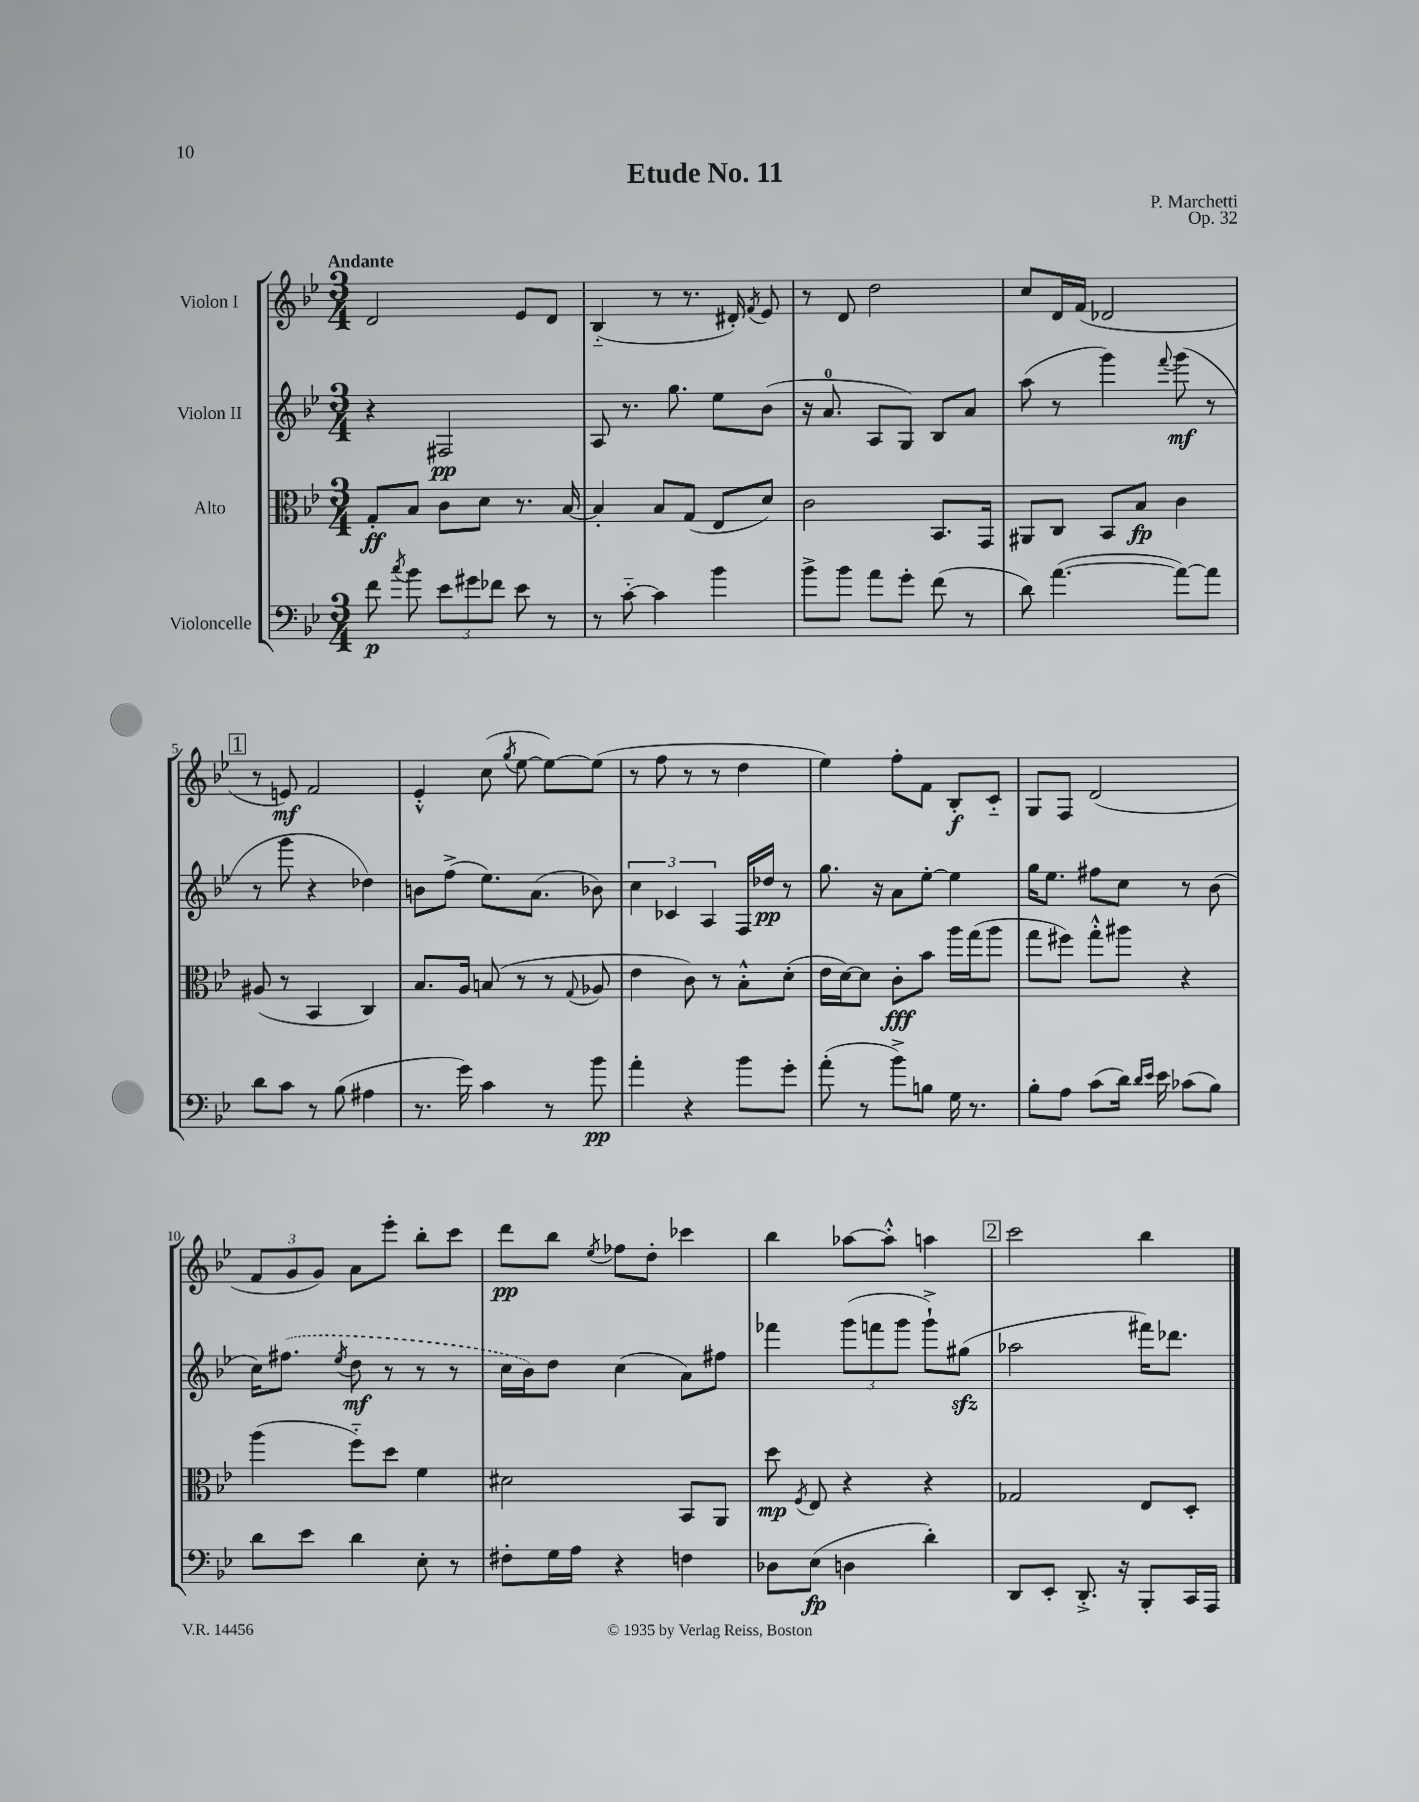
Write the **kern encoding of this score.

**kern	**dynam	**kern	**dynam	**kern	**dynam	**kern	**dynam
*part4	*part4	*part3	*part3	*part2	*part2	*part1	*part1
*staff4	*staff4	*staff3	*staff3	*staff2	*staff2	*staff1	*staff1
*I"Violoncelle	*	*I"Alto	*	*I"Violon II	*	*I"Violon I	*
*clefF4	*	*clefC3	*	*clefG2	*	*clefG2	*
*k[b-e-]	*	*k[b-e-]	*	*k[b-e-]	*	*k[b-e-]	*
*M3/4	*	*M3/4	*	*M3/4	*	*M3/4	*
=1	=1	=1	=1	=1	=1	=1	=1
!	!	!	!	!	!	!LO:TX:a:B:t=Andante	!
8f\	p	8G'/L	ff	4r	.	2d/	.
8qcc/	.	.	.	.	.	.	.
8b-\	.	8B-/J	.	.	.	.	.
12e-\L	.	8c\L	.	2F#X/	pp	.	.
12g#X\	.	.	.	.	.	.	.
.	.	8d\J	.	.	.	.	.
12f-X\J	.	.	.	.	.	.	.
8e-\	.	8.r	.	.	.	8e-/L	.
8r	.	.	.	.	.	8d/J	.
.	.	[16B-/	.	.	.	.	.
=2	=2	=2	=2	=2	=2	=2	=2
8r	.	4B-'/]	.	8A/	.	(4B-/	.
[8c\	.	.	.	8.r	.	.	.
4c\]	.	8B-/L	.	.	.	8r	.
.	.	.	.	8.gg\	.	.	.
.	.	(8G/J	.	.	.	8.r	.
4b-\	.	8E-/L	.	8ee-\L	.	.	.
.	.	.	.	.	.	16d#X'/)	.
.	.	.	.	.	.	8qf/	.
.	.	8d/J)	.	(8b-\J	.	8e-/	.
=3	=3	=3	=3	=3	=3	=3	=3
8b-^\L	.	2c\	.	16r	.	8r	.
.	.	.	.	8.a/	.	.	.
8b-\J	.	.	.	.	.	8d/	.
8a\L	.	.	.	8A/L	.	2dd\	.
8g'\J	.	.	.	8G/J)	.	.	.
(8f\	.	8.BB-/L	.	8B-/L	.	.	.
8r	.	.	.	8a/J	.	.	.
.	.	16GG/Jk	.	.	.	.	.
=4	=4	=4	=4	=4	=4	=4	=4
8d\)	.	8AA#X/L	.	(8aa\	.	8cc/L	.
([4.a\	.	8C/J	.	8r	.	16d/L	.
.	.	.	.	.	.	(16f/JJ	.
.	.	8BB-/L	.	4ggg\)	.	2d-X/	.
.	.	8B-/J	fp	.	.	.	.
.	.	.	.	8qqfff/	.	.	.
8a\L_)	.	4c\	.	(8ggg\	mf	.	.
8a\J]	.	.	.	8r	.	.	.
!!LO:LB:g=z
!!LO:REH:place=s1:t=1
=5	=5	=5	=5	=5	=5	=5	=5
8d\L	.	(8A#X/	.	8r	.	8r	.
8c\J	.	8r	.	8ggg\	.	8en/)	mf
8r	.	4BB-/	.	4r	.	2f/	.
(8B-\	.	.	.	.	.	.	.
4A#X\	.	4C/)	.	4dd-X\)	.	.	.
=6	=6	=6	=6	=6	=6	=6	=6
8.r	.	8.B-/L	.	8bn\L	.	4e-'^^/	.
.	.	.	.	(8ff^\J	.	.	.
16g\)	.	16A/Jk	.	.	.	.	.
4c\	.	(8Bn/	.	8.ee-\L)	.	(8cc\	.
.	.	.	.	.	.	8qgg/	.
.	.	8r	.	.	.	[8ee-\	.
.	.	.	.	(8.a\J	.	.	.
8r	.	8r	.	.	.	8ee-\L_)	.
.	.	8qqG/	.	.	.	.	.
8b-\	pp	8A-X/	.	8b-X\)	.	(8ee-\J]	.
=7	=7	=7	=7	=7	=7	=7	=7
4a'\	.	4e-\	.	6cc\	.	8r	.
.	.	.	.	.	.	8ff\	.
.	.	.	.	6c-X/	.	.	.
4r	.	8c\)	.	.	.	8r	.
.	.	.	.	6A/	.	.	.
.	.	8r	.	.	.	8r	.
8b-\L	.	8B-'^^\L	.	16F/LL	.	4dd\	.
.	.	.	.	16dd-X/JJ	pp	.	.
8g'\J	.	(8d'\J	.	8r	.	.	.
=8	=8	=8	=8	=8	=8	=8	=8
(8a'\	.	16e-\LL	.	8.gg\	.	4ee-\)	.
.	.	[16d\J)	.	.	.	.	.
8r	.	8d\J]	.	.	.	.	.
.	.	.	.	16r	.	.	.
8b-^\L)	.	8c'\L	fff	8a\L	.	8ff'\L	.
8Bn\J	.	8b-\J	.	[8ee-'\J	.	8f\J	.
16G\	.	16aa\LL	.	4ee-\]	.	8B-'/L	f
8.r	.	(16gg\J	.	.	.	.	.
.	.	8aa\J	.	.	.	8c/J	.
=9	=9	=9	=9	=9	=9	=9	=9
8B-'\L	.	8gg\L	.	16gg\KL	.	8G/L	.
.	.	.	.	8.ee-\J	.	.	.
8A\J	.	8ff#X\J)	.	.	.	8F/J	.
(8c\L	.	8gg'^^\L	.	8ff#X\L	.	(2d/	.
16d\Jk)	.	8aa#X\J	.	8cc\J	.	.	.
16qqd/LL	.	.	.	.	.	.	.
16qqe-/JJ	.	.	.	.	.	.	.
16e-\	.	.	.	.	.	.	.
(8c-X\L	.	4r	.	8r	.	.	.
8B-\J)	.	.	.	(8b-\	.	.	.
!!LO:LB:g=z
=10	=10	=10	=10	=10	=10	=10	=10
8d\L	.	(4aa\	.	16cc\KL)	.	12f/L	.
.	.	.	.	(8.ff#X\J	.	.	.
.	.	.	.	.	.	12g/	.
8e-\J	.	.	.	.	.	.	.
.	.	.	.	.	.	12g/J)	.
.	.	.	.	8qee-/	.	.	.
4d\	.	8ff\L)	.	8dd\	mf	8a\L	.
.	.	8dd\J	.	8r	.	8eee-'\J	.
8E-'\	.	4f\	.	8r	.	8bb-'\L	.
8r	.	.	.	8r	.	8ccc\J	.
=11	=11	=11	=11	=11	=11	=11	=11
8F#X'\L	.	2d#X\	.	16cc\LL	.	8ddd\L	pp
.	.	.	.	16b-\J)	.	.	.
16G\L	.	.	.	8dd\J	.	8bb-\J	.
16A\JJ	.	.	.	.	.	.	.
.	.	.	.	.	.	8qee-/	.
4r	.	.	.	(4cc\	.	8ff-X\L	.
.	.	.	.	.	.	8dd'\J	.
4Fn\	.	8BB-/L	.	8a\L)	.	4ccc-X\	.
.	.	8AA/J	.	8ff#X\J	.	.	.
=12	=12	=12	=12	=12	=12	=12	=12
8D-X\L	.	8dd\	mp	4fff-X\	.	4bb-\	.
.	.	8qF/	.	.	.	.	.
(8E-\J	fp	8E-/	.	.	.	.	.
4Dn\	.	4r	.	(12ggg\L	.	[8aa-X\L	.
.	.	.	.	12fffn\	.	.	.
.	.	.	.	.	.	8aa-'^^\J]	.
.	.	.	.	12ggg\J	.	.	.
4d'\)	.	4r	.	8ggg`^\L)	.	4aan\	.
.	.	.	.	(8gg#Xzz\J	.	.	.
!!LO:REH:place=s1:t=2
=13	=13	=13	=13	=13	=13	=13	=13
8DD/L	.	2G-X/	.	2aa-X\	.	2ccc\	.
8EE-'/J	.	.	.	.	.	.	.
8.DD'^/	.	.	.	.	.	.	.
16r	.	.	.	.	.	.	.
8BBB-'/L	.	8E-/L	.	16fff#X\KL)	.	4bb-\	.
.	.	.	.	8.ddd-X\J	.	.	.
16CC/L	.	8D'/J	.	.	.	.	.
16AAA/JJ	.	.	.	.	.	.	.
==	==	==	==	==	==	==	==
*-	*-	*-	*-	*-	*-	*-	*-
